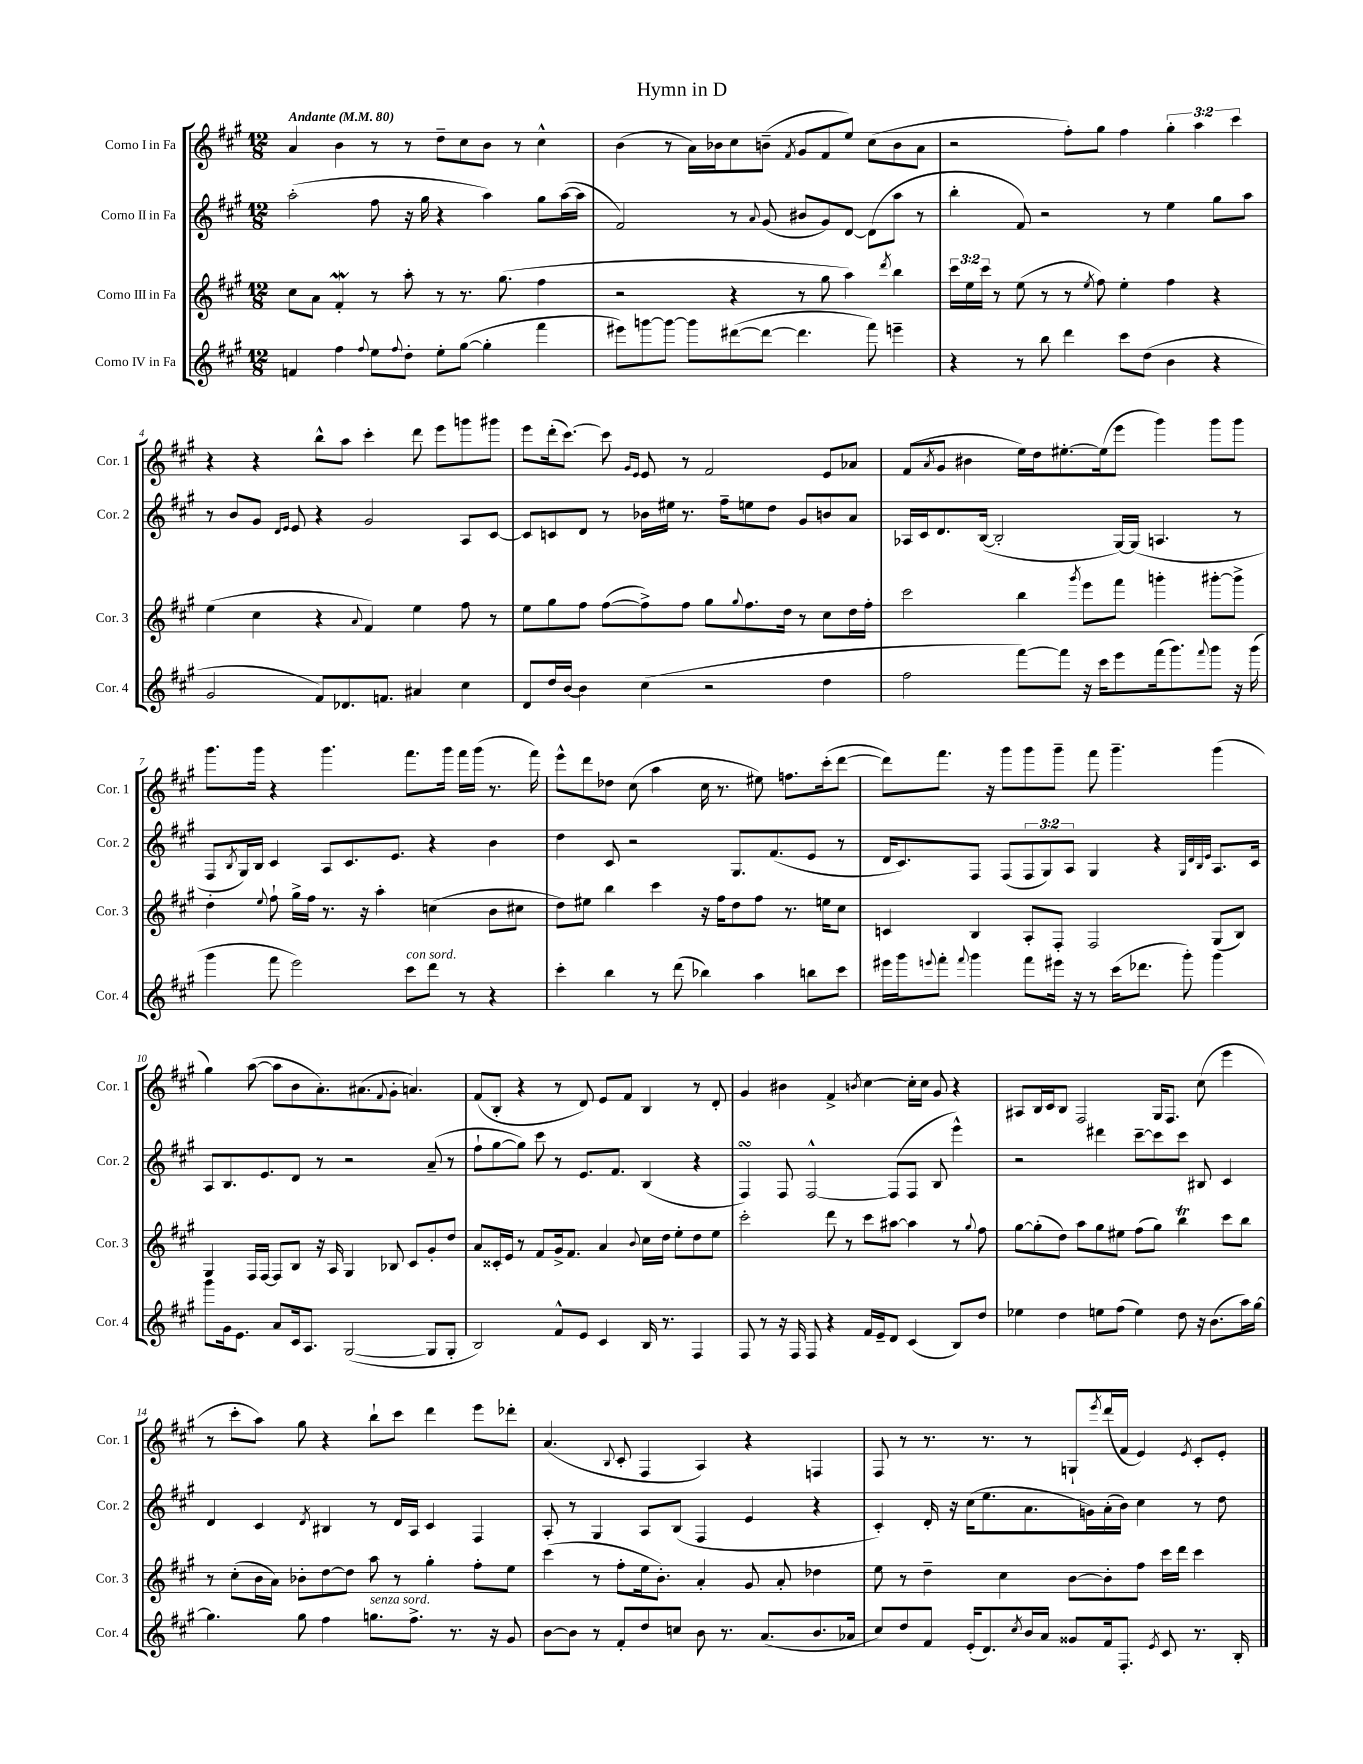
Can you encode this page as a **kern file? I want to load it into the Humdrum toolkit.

**kern	**kern	**kern	**kern
*staff4	*staff3	*staff2	*staff1
*clefG2	*clefG2	*clefG2	*clefG2
*k[f#c#g#]	*k[f#c#g#]	*k[f#c#g#]	*k[f#c#g#]
*M12/8	*M12/8	*M12/8	*M12/8
*MM80	*MM80	*MM80	*MM80
4f	8cc#	(2aa'	4a
.	8a	.	.
4ff#	4f#'	.	4b
8qqff#	.	.	.
8ee	8r	8ff#	8r
8qqff#	.	.	.
8dd'	8aa'	16r	8r
.	.	16gg#	.
8ee'	8r	4r	8dd~
([8gg#	8.r	.	8cc#
4gg#']	.	4aa)	8b
.	(8.gg#	.	.
.	.	.	8r
4fff#	4ff#	8gg#	4cc#^^
.	.	([16aa	.
.	.	16aa]	.
=	=	=	=
8eee#)	2r	2f#)	(4b
[8ggg	.	.	.
8ggg_	.	.	8r
8ggg]	.	.	16a)
.	.	.	16b-
([8ddd#	4r	8r	8cc#
.	.	8qqa	.
8ddd#_	.	(8g#	(8b~
.	.	.	8qf#
4.ddd#]	8r	8b#	8g#
.	8gg#	8g#)	8f#
.	4aa)	[8d	8ee)
8fff#)	.	(8d]	(8cc#
.	8qddd	.	.
4eee~	4bb	8aa	8b
.	.	8r	8a
=	=	=	=
4r	24ccc#	4bb'	2r
.	24ee	.	.
.	24ccc#	.	.
.	8r	.	.
8r	(8ee	8f#)	.
8bb	8r	2r	.
4ddd	8r	.	8ff#')
.	8qee	.	.
.	8ff#)	.	8gg#
8ccc#	4ee'	.	4ff#
(8dd	.	8r	.
4b	4ff#	4ee	6gg#'
.	.	.	6aa
4r	4r	8gg#	.
.	.	.	6ccc#
.	.	8aa	.
=	=	=	=
2g#	(4ee	8r	4r
.	.	8b	.
.	4cc#	8g#	4r
.	.	16qqd	.
.	.	16qqe	.
.	.	8e	.
8f#)	4r	4r	8bb^^
8.d-	.	.	8aa
.	8qqa	.	.
.	4f#)	2g#	4ccc#'
8.f	.	.	.
4a#	4ee	.	8ddd
.	.	.	8eee
4cc#	8ff#	8A	8ggg
.	8r	[8c#	8ggg#
=	=	=	=
8d	8ee	8c#]	8eee
16dd	8gg#	8c	(16ddd'
[16b	.	.	[8.ccc#)
4b]	8ff#	8d	.
.	([8ff#	8r	8ccc#]
.	.	.	16qqg#
.	.	.	16qqe
(4cc#	8ff#^])	16b-	8e
.	.	16ee#	.
.	8ff#	8.r	8r
2r	8gg#	.	2f#
.	.	16ff#~	.
.	8qqgg#	.	.
.	8.ff#	8ee	.
.	.	8dd	.
.	16dd	.	.
.	8r	8g#	.
4dd	8cc#	8b	8e
.	16dd	8a	8a-
.	16ff#'	.	.
=	=	=	=
2ff#	2ccc#	16A-	(8f#
.	.	16c#	.
.	.	.	8qa
.	.	8.d	8g#
.	.	.	4b#
.	.	([16B	.
.	.	2B']	.
[8fff#)	4bb	.	16ee)
.	.	.	16dd
8fff#]	.	.	[8.ee#'
.	8qggg#	.	.
16r	8eee	.	.
16ccc#	.	.	(16ee#]
8eee	8fff#	[16G#)	8eee
.	.	(16G#]	.
(16fff#	4ggg'	4.A	4ggg#)
8.ggg#)	.	.	.
8qqfff#	.	.	.
8ggg#	[8ggg#'	.	8ggg#
16r	8ggg#^]	8r	8ggg#
(16ggg#	.	.	.
=	=	=	=
4ggg#	4dd'	8F#	8.ggg#
.	.	8qB	.
.	.	16G#)	.
.	.	16B	16ggg#
.	8qqee	.	.
8fff#	8ff#`	4c#	4r
2eee)	16gg#^	.	.
.	16ff#	.	.
.	8.r	8A	4.ggg#
.	.	8.c#	.
.	16r	.	.
.	4aa'	.	.
.	.	8.e	.
8ccc#	.	.	8.fff#
8ddd	(4cc	4r	.
.	.	.	16ggg#
8r	.	.	16fff#
.	.	.	(16ggg#
4r	8b	4b	8.r
.	8cc#	.	.
.	.	.	16fff#)
=	=	=	=
4ccc#'	8dd)	4dd	8eee^^
.	8ee#	.	8ddd
4bb	4bb	8c#	8dd-
.	.	2r	(8cc#
8r	4ccc#	.	4aa
(8ddd	.	.	.
4bb-)	16r	.	16cc#
.	16ff#	.	8.r
.	8dd	8.G#	.
4aa	8ff#	.	8ee#)
.	.	(8.f#	.
.	8.r	.	8.ff
8bb	.	8e	.
.	16ee	.	(16ccc#'
8ccc#	8cc#	8r	[8ddd
=	=	=	=
16eee#	4c	16d	8ddd])
16ggg#	.	8.c#)	.
8qqeee	.	.	.
8fff#'	.	.	8.fff#
8qqfff#	.	.	.
4ggg#	4B	8F#	.
.	.	.	16r
.	.	(8F#	8ggg#
8fff#	8A'	12F#	8ggg#
.	.	12G#)	.
16eee#	8F#'	.	8ggg#~
.	.	12A	.
16r	.	.	.
8r	2F#	4G#	8fff#
(16ccc#	.	.	4.ggg#~
8.ddd-	.	.	.
.	.	4r	.
8ggg#')	.	.	.
.	.	32qqG#	.
.	.	32qqd	.
.	.	32qqB	.
.	.	32qqe	.
4ggg#	(8G#	8.A	(4ggg#
.	8B)	.	.
.	.	16c#	.
=	=	=	=
8ggg#	4G#	8A	4gg#)
16g#	.	8.B	.
8.e	.	.	.
.	16F#	.	([8aa
.	[16F#	8.e	.
8a	8F#]	.	8aa]
16c#	8B	8d	8b
8.A	.	.	.
.	16r	8r	8.a')
.	16A	.	.
([2G#	4G#	2r	.
.	.	.	(8.a#
.	.	.	8qqf#
.	8B-	.	8g#'
.	8c#	.	4.a)
8G#]	8g#'	(8a~	.
8G#'	8dd	8r	.
=	=	=	=
2B)	8a	8ff#`	(8f#
.	16c##'	[8gg#	8B'
.	16e	.	.
.	8r	8gg#])	4r
.	8f#	8ccc#	.
8f#^^	16g#^	8r	8r
.	8.f#	.	.
8e	.	8.e	8d)
4c#	4a	.	8e
.	.	8.f#	.
.	.	.	8f#
.	8qqb	.	.
16B	16cc#	(4B	4B
8.r	16dd	.	.
.	8ee'	.	.
4F#	8dd	4r	8r
.	8ee	.	8d'
=	=	=	=
8F#	2ccc#'	4F#)	4g#
8r	.	.	.
16r	.	8F#	4b#
16F#	.	.	.
8F#	.	[2F#^^	.
4r	8ddd	.	4f#^
.	8r	.	.
.	.	.	8qb
16f#	8ccc#	.	[4cc#
16e~	.	.	.
8d	[8aa#	(8F#]	.
(4c#	4aa#]	8F#	16cc#']
.	.	.	16cc#
.	.	8B	8g#
8B)	8r	4eee^^)	4r
.	8qqgg#	.	.
8dd	8ff#	.	.
=	=	=	=
4ee-	[8gg#	2r	8A#
.	(8gg#']	.	16B
.	.	.	16c#
4dd	8dd)	.	8B
.	8aa	.	2F#
8ee	8gg#	4ddd#	.
(8ff#	8ee#	.	.
4ee)	(8ff#	[8ccc#~	.
.	8gg#)	8ccc#]	16G#
.	.	.	8.F#
8dd	4bb	8ccc#	.
16r	.	8B#	(8cc#
(8.b	.	.	.
.	8ccc#	4c#	4eee
16aa)	8bb	.	.
[16gg#	.	.	.
=	=	=	=
4.gg#]	8r	4d	8r
.	(8cc#'	.	8ccc#'
.	16b	4c#	8aa)
.	16a)	.	.
8gg#	8b-'	.	8gg#
.	.	8qd	.
4ff#	[8dd	4B#	4r
.	8dd]	.	.
8.gg	8aa	8r	8bb`
.	8r	16d	8ccc#
8.ff#^	.	16A	.
.	4gg#'	4c#	4ddd
8.r	.	.	.
.	8ff#'	4F#	8eee
16r	.	.	.
8g#	8ee	.	8ddd-'
=	=	=	=
[8b	(4ccc#	8A'	(4.a
8b]	.	8r	.
8r	8r	4G#	.
.	.	.	8qqB
8f#'	8ff#'	.	8c#'
8dd	16ee	8A	4F#
.	8.b')	.	.
8cc	.	(8B	.
8b	4a'	4F#	4A)
8.r	.	.	.
.	8g#	4e	4r
(8.a	.	.	.
.	8a'	.	.
8.b	4dd-	4r	4F
16a-	.	.	.
=	=	=	=
8cc#)	8ee	4c#')	8F#
8dd	8r	.	8r
8f#	4dd~	16d'	8.r
.	.	16r	.
(16e'	.	(16cc#	.
8.d)	.	8.ee	8.r
.	4cc#	.	.
8qcc#	.	.	.
16b	.	8.a	8r
16a	.	.	.
8g##	[8b	.	8G`
.	.	16g)	.
.	.	.	8qeee
16f#	8b']	(16a'	(16ddd
8.F#'	.	16b)	16f#
.	8ff#	4cc#	4e)
8qe	.	.	.
8c#	16ccc#	.	.
.	16ddd	.	.
.	.	.	8qe
8.r	4ccc#	8r	8c#'
.	.	8dd	8e'
16B'	.	.	.
==	==	==	==
*-	*-	*-	*-
